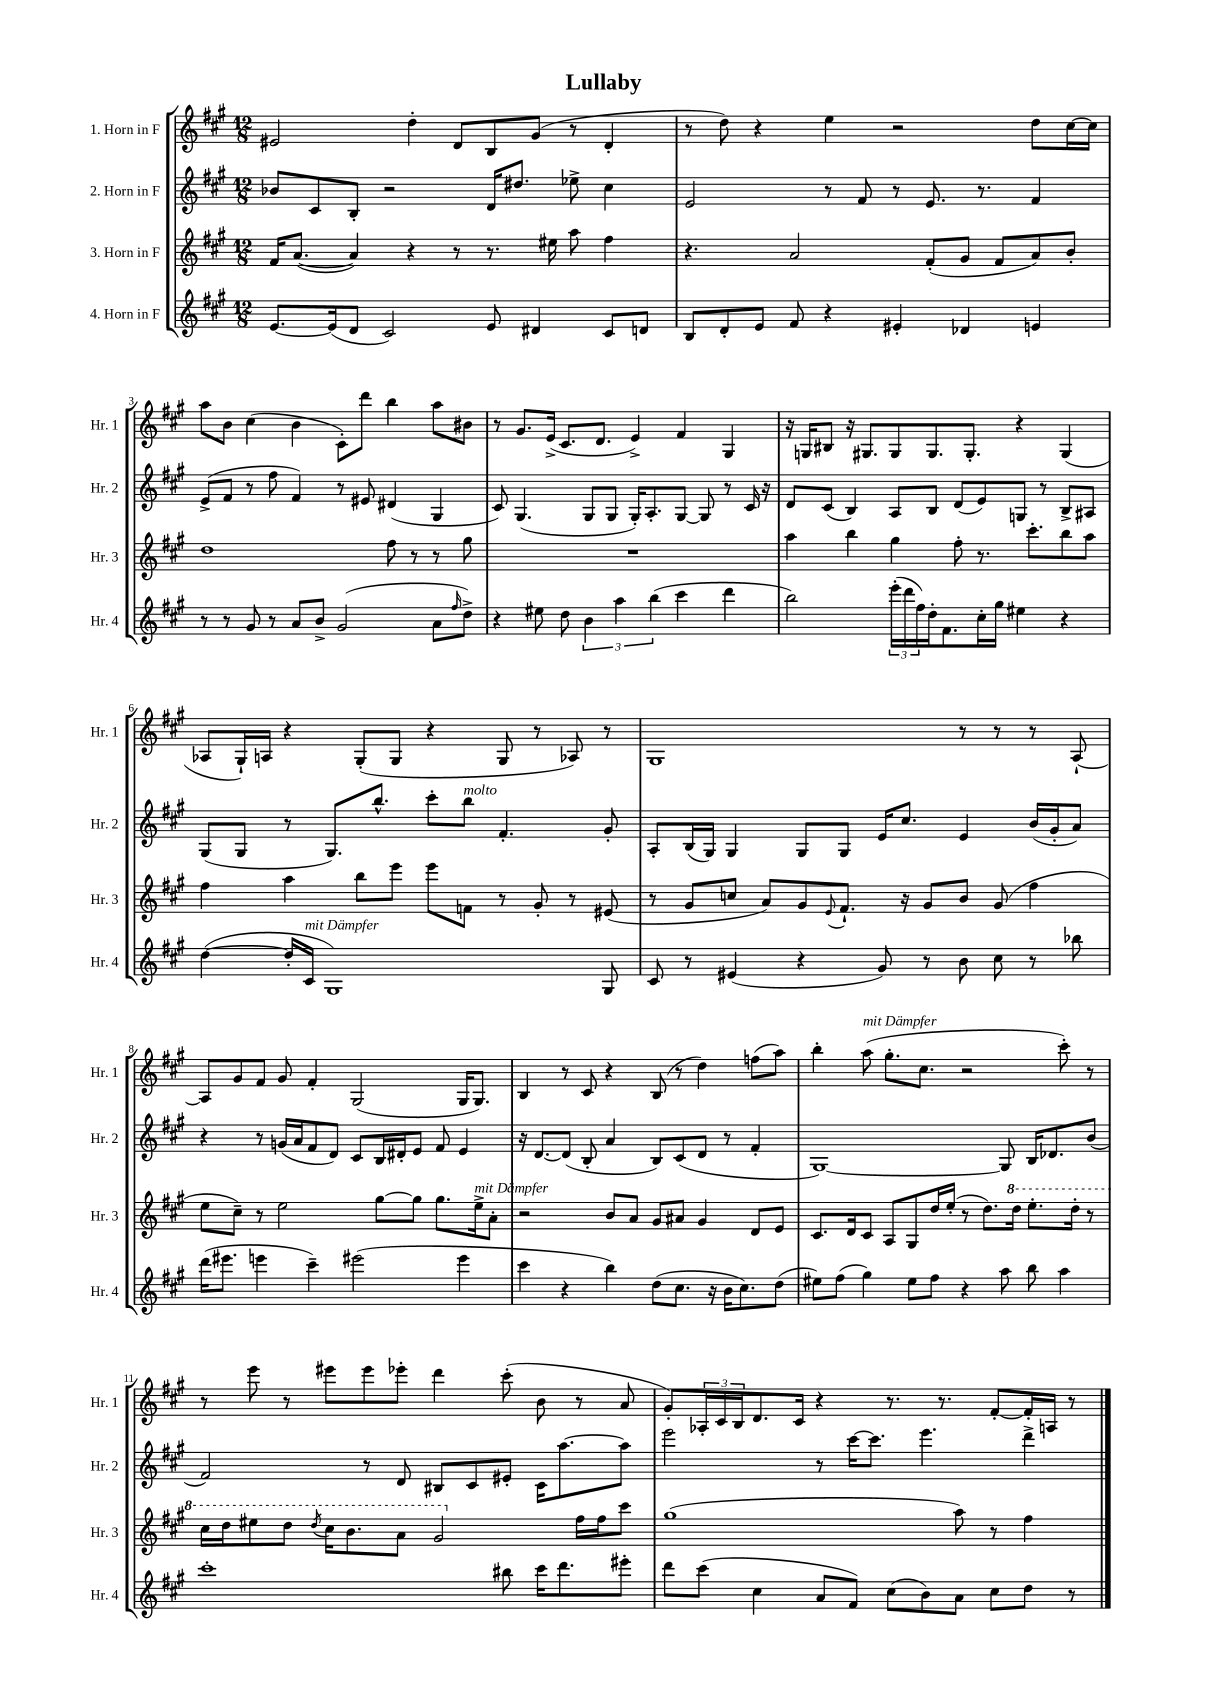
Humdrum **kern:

**kern	**kern	**kern	**kern
*part4	*part3	*part2	*part1
*staff4	*staff3	*staff2	*staff1
*I"4. Horn in F	*I"3. Horn in F	*I"2. Horn in F	*I"1. Horn in F
*I'Hr. 4	*I'Hr. 3	*I'Hr. 2	*I'Hr. 1
*clefG2	*clefG2	*clefG2	*clefG2
*k[f#c#g#]	*k[f#c#g#]	*k[f#c#g#]	*k[f#c#g#]
*M12/8	*M12/8	*M12/8	*M12/8
=1	=1	=1	=1
[8.e/L	16f#/KL	8b-X/L	2e#X/
.	([8.a/J	.	.
.	.	8c#/	.
(16e/k]	.	.	.
8d/J	4a/])	8B'/J	.
2c#/)	.	2r	.
.	4r	.	4dd'\
.	8r	.	8d/L
8e/	8.r	16d/KL	8B/
.	.	8.dd#X/J	.
4d#X/	.	.	(8g#/J
.	16ee#X\	.	.
.	8aa\	8ee-X^\	8r
8c#/L	4ff#\	4cc#\	4d'/
8dn/J	.	.	.
=2	=2	=2	=2
8B/L	4.r	2e/	8r
8d'/	.	.	8dd\)
8e/J	.	.	4r
8f#/	2a/	.	.
4r	.	8r	4ee\
.	.	8f#/	.
4e#X'/	.	8r	2r
.	(8f#'/L	8.e/	.
4d-X/	8g#/J	.	.
.	.	8.r	.
.	8f#/L	.	.
4en/	8a/)	4f#/	8dd\L
.	8b'/J	.	[16cc#\L
.	.	.	16cc#\JJ]
!!LO:LB:g=z
=3	=3	=3	=3
8r	1dd	(8e^/L	8aa\L
8r	.	8f#/J	8b\J
8g#/	.	8r	(4cc#\
8r	.	8ff#\	.
8a/L	.	4f#/)	4b\
8b^/J	.	.	.
(2g#/	.	8r	8c#'\L)
.	.	8e#X/	8ddd\J
.	8ff#\	(4d#X/	4bb\
.	8r	.	.
8a\L	8r	4G#/	8aa\L
16qqff#/	.	.	.
8dd^\J)	8gg#\	.	8b#X\J
=4	=4	=4	=4
4r	1.r	8c#/)	8r
.	.	(4.G#/	8.g#/L
8ee#X\	.	.	.
.	.	.	(16e^/Jk
8dd\	.	.	8.c#/L
6b\	.	8G#/L	.
.	.	.	8.d/J
.	.	8G#/J	.
6aa\	.	.	.
.	.	16G#'/KL)	4e^/)
.	.	8.A'/	.
(6bb\	.	.	.
4ccc#\	.	[8G#/J	4f#/
.	.	8G#/]	.
4ddd\	.	8r	4G#/
.	.	16c#/	.
.	.	16r	.
=5	=5	=5	=5
2bb\)	4aa\	8d/L	16r
.	.	.	16Gn/KL
.	.	(8c#/J	8B#X/J
.	4bb\	4B/)	16r
.	.	.	8.G#X/L
(24eee'\LL	4gg#\	8A/L	8G#/
24ddd\	.	.	.
24ff#\)	.	.	.
16dd'\J	.	8B/J	8.G#/
8.f#\	.	.	.
.	8ff#'\	(8d/L	.
.	.	.	8.G#'/J
16cc#'\L	8.r	8e/)	.
16gg#\JJ	.	.	.
4ee#X\	.	8Gn/J	4r
.	8.ccc#'\L	.	.
.	.	8r	.
4r	8bb\	8B^/L	(4G#/
.	8aa\J	8A#X/J	.
!!LO:LB:g=z
=6	=6	=6	=6
([4dd\	4ff#\	(8G#/L	8A-X/L
.	.	8G#/J	16G#`/L)
.	.	.	16An/JJ
16dd'/LL]	4aa\	8r	4r
!LO:TX:a:i:t=mit Dämpfer	!	!	!
16c#/JJ	.	.	.
1G#)	.	8.G#/L)	.
.	8bb\L	.	(8G#'/L
.	.	8.bb^^/J	.
.	8eee\J	.	8G#/J
.	8eee\L	8ccc#'\L	4r
!	!	!LO:TX:a:i:t=molto	!
.	8fn\J	8bb\J	.
.	8r	4.f#'/	8G#/
.	8g#'/	.	8r
.	8r	.	8A-X/)
8G#/	(8e#X/	8g#'/	8r
=7	=7	=7	=7
8c#/	8r	8A'/L	1G#
8r	8g#/L	(16B/L	.
.	.	16G#/JJ)	.
(4e#X/	8ccn/J	4G#/	.
.	8a/L)	.	.
4r	8g#/	8G#/L	.
.	8qqe/	.	.
.	8.f#`/J	8G#/J	.
8g#/)	.	16e/KL	.
.	16r	8.cc#/J	.
8r	8g#/L	.	.
8b\	8b/J	4e/	8r
8cc#\	(8g#/	.	8r
8r	4ff#\	(16b/LL	8r
.	.	16g#'/J	.
8bb-X\	.	8a/J)	[8A`/
!!LO:LB:g=z
=8	=8	=8	=8
(16ddd\KL	8ee\L	4r	8A/L]
8.eee#X\J	.	.	.
.	8cc#~\J)	.	8g#/
4eeen\	8r	8r	8f#/J
.	2ee\	(16gn/LL	8g#/
.	.	16a/J	.
4ccc#~\)	.	8f#/	4f#'/
.	.	8d/J)	.
(2eee#X\	.	8c#/L	(2G#/
.	[8gg#\L	16B/L	.
.	.	16d#X'/J	.
.	8gg#\J]	8e/J	.
.	8.gg#\L	8f#/	.
4eee#\	.	4e/	16G#/KL
!	!LO:TX:a:i:t=mit Dämpfer	!	!
.	16ee^\k	.	8.G#/J)
.	8a'\J	.	.
=9	=9	=9	=9
4ccc#\	2r	16r	4B/
.	.	[8.d/L	.
4r	.	(8d/J]	8r
.	.	8B'/	8c#/
4bb\)	8b/L	4a/	4r
.	8a/J	.	.
(8dd\L	8g#/L	8B/L)	(8B/
8.cc#\J	8a#X/J	(8c#/	8r
.	4g#/	8d/J	4dd\)
16r	.	.	.
16b\KL	.	8r	.
8.cc#\)	.	.	.
.	8d/L	4f#'/	(8ffn\L
(8dd\J	8e/J	.	8aa\J)
=10	=10	=10	=10
8ee#X\L)	8.c#/L	[1G#)	4bb'\
(8ff#\J	.	.	.
.	16d/k	.	.
!	!	!	!LO:TX:a:i:t=mit Dämpfer
4gg#\)	8c#/J	.	(8aa\
.	8A/L	.	8.gg#'\L
8ee#\L	8G#/	.	.
.	.	.	8.cc#\J
8ff#\J	16dd/L	.	.
.	(16ee'/JJ	.	.
4r	8r	.	2r
.	8.dd\L)	.	.
8aa\	.	8G#/]	.
*	*8va	*	*
.	16ddd\Jk	.	.
8bb\	8.eee'\L	16B/KL	.
.	.	8.d-X/	.
4aa\	.	.	8ccc#'\)
.	16ddd'\Jk	.	.
.	8r	(8b/J	8r
!!LO:LB:g=z
=11	=11	=11	=11
1ccc#'	16ccc#\LL	2f#/)	8r
.	16ddd\J	.	.
.	8eee#X\	.	8eee\
.	8ddd\J	.	8r
.	8qddd/	.	.
.	16ccc#\KL	.	8eee#X\L
.	8.bb\	.	.
.	.	8r	8eee#\
.	8aa\J	8d/	8eee-X'\J
.	2gg#/	8B#X/L	4ddd\
.	.	8c#/	.
8bb#X\	.	8e#X'/J	(8ccc#'\
16ccc#\KL	.	16c#\KL	8b\
8.ddd\	.	[8.aa\	.
*	*X8va	*	*
.	16ff#\LL	.	8r
.	16ff#\J	.	.
8eee#X'\J	8ccc#\J	8aa\J]	8a/
=12	=12	=12	=12
8ddd\L	(1gg#	2eee\	8g#'/L)
(8ccc#\J	.	.	24A-X'/L
.	.	.	24c#/
.	.	.	24B/J
4cc#\	.	.	8.d/
.	.	.	16c#/Jk
8a/L	.	8r	4r
8f#/J)	.	[16ccc#\KL	.
.	.	8.ccc#\J]	.
(8cc#\L	.	.	8.r
8b\)	.	4.eee\	.
.	.	.	8.r
8a\J	8aa\)	.	.
8cc#\L	8r	.	[8f#'/L
8dd\J	4ff#\	4ddd^\	16f#'/L]
.	.	.	16An/JJ
8r	.	.	8r
==	==	==	==
*-	*-	*-	*-
